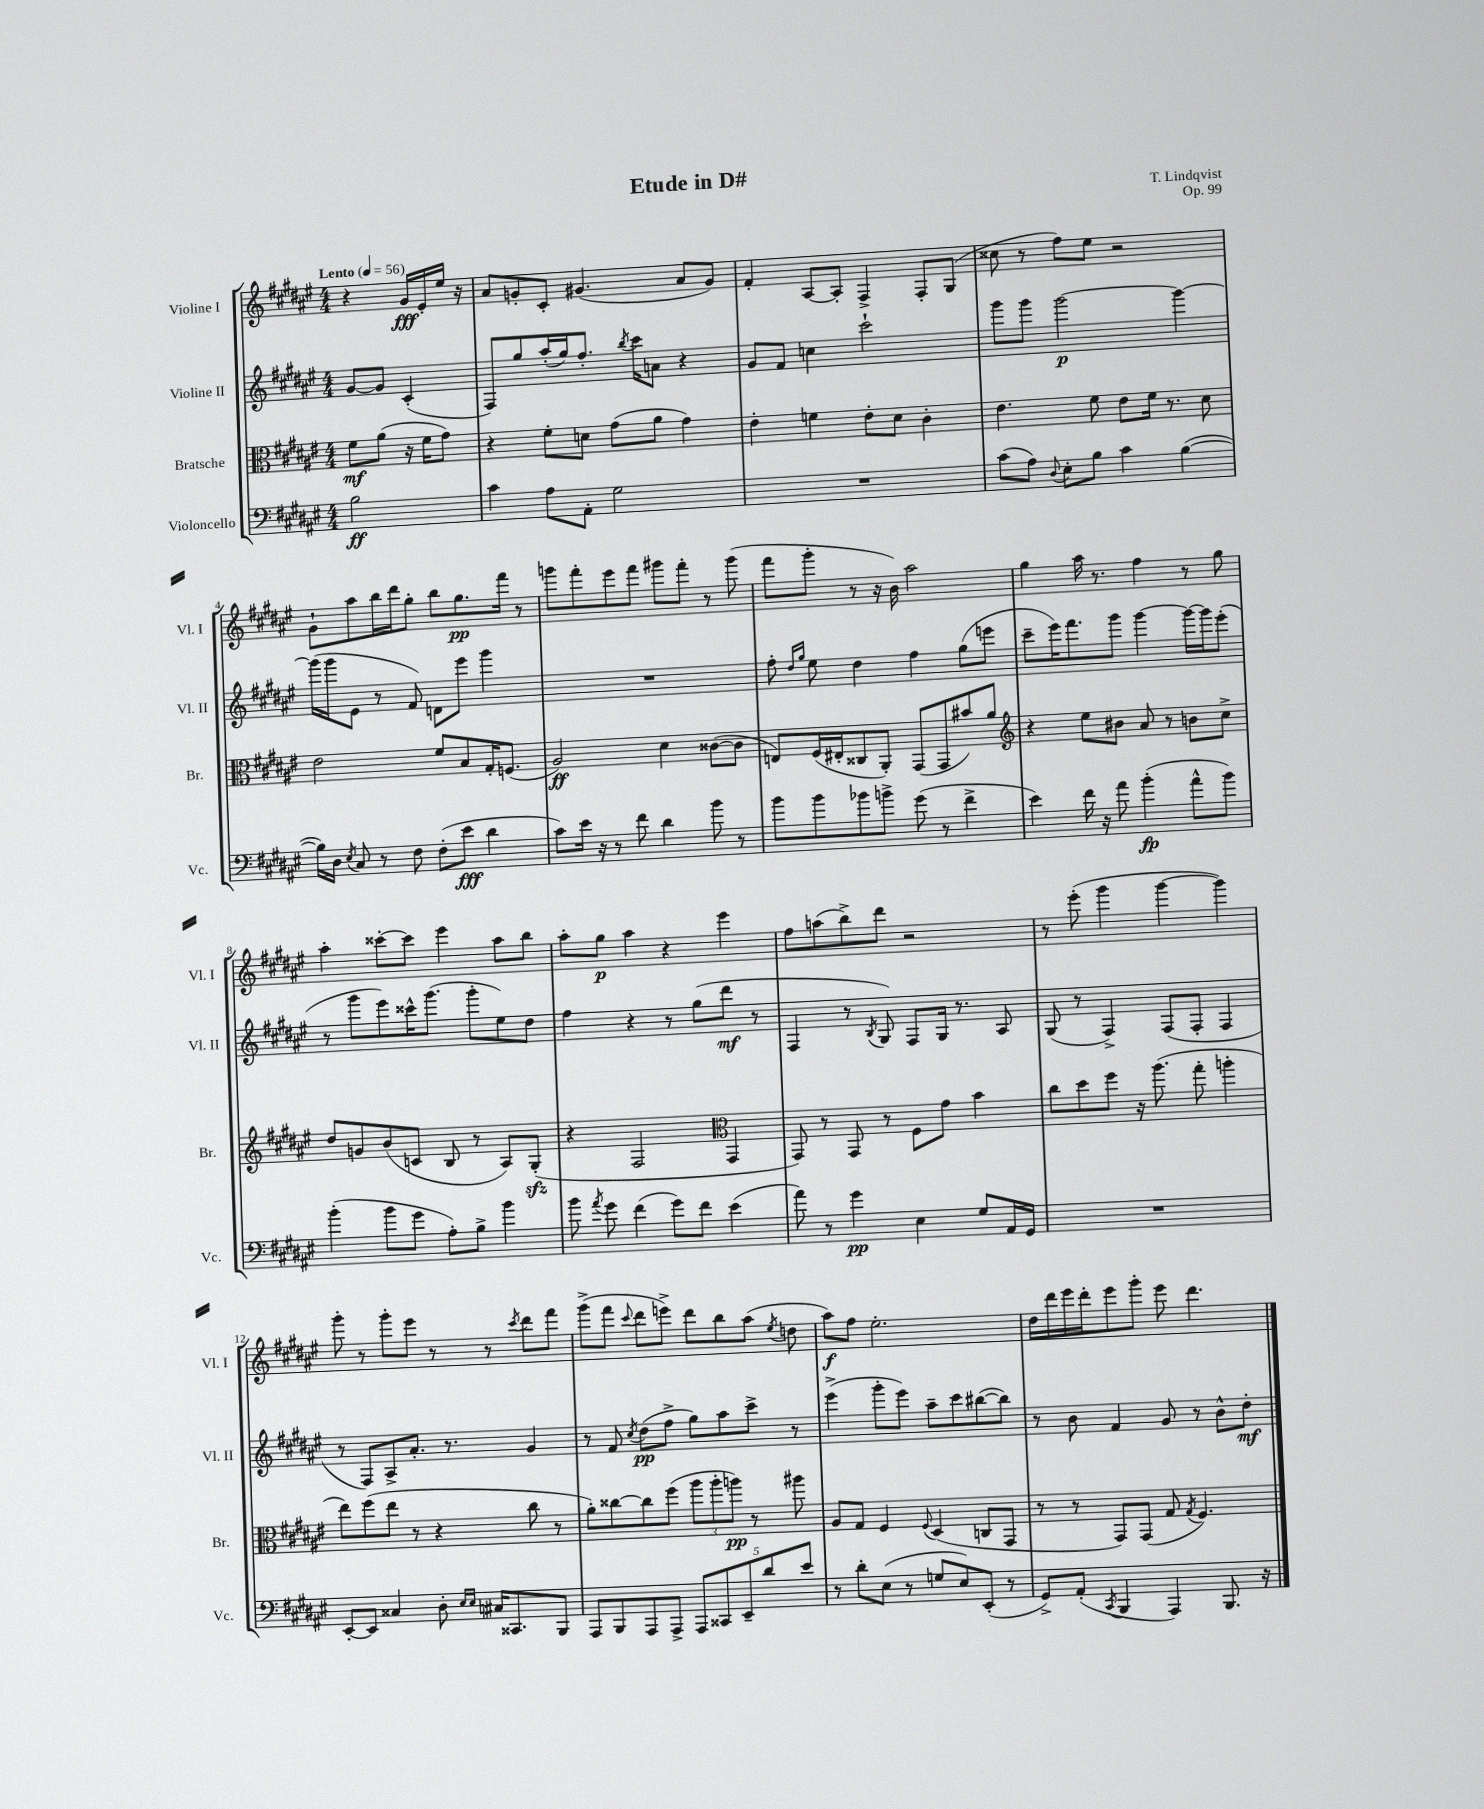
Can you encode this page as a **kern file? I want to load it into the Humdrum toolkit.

**kern	**dynam	**kern	**dynam	**kern	**dynam	**kern	**dynam
*part4	*part4	*part3	*part3	*part2	*part2	*part1	*part1
*staff4	*staff4	*staff3	*staff3	*staff2	*staff2	*staff1	*staff1
*I"Violoncello	*	*I"Bratsche	*	*I"Violine II	*	*I"Violine I	*
*I'Vc.	*	*I'Br.	*	*I'Vl. II	*	*I'Vl. I	*
*clefF4	*	*clefC3	*	*clefG2	*	*clefG2	*
*k[f#c#g#d#a#e#]	*	*k[f#c#g#d#a#e#]	*	*k[f#c#g#d#a#e#]	*	*k[f#c#g#d#a#e#]	*
*M4/4	*	*M4/4	*	*M4/4	*	*M4/4	*
*MM56	*	*MM56	*	*MM56	*	*MM56	*
=	=	=	=	=	=	=	=
!	!	!	!	!	!	!LO:TX:a:B:t=Lento	!
2B\	ff	8f#\L	mf	[8g#/L	.	4r	.
.	.	(8a#\J	.	8g#/J]	.	.	.
.	.	16r	.	(4c#'/	.	16g#/LL	fff
.	.	16f#\KL	.	.	.	16e#'/	.
.	.	8g#\J)	.	.	.	16ee#/JJ	.
.	.	.	.	.	.	16r	.
=1	=1	=1	=1	=1	=1	=1	=1
4c#\	.	4r	.	8F#/L)	.	8a#/L	.
.	.	.	.	8gg#/	.	8gn'/	.
8A#\L	.	8f#'\L	.	(16aa#'/L	.	8c#'/J	.
.	.	.	.	16gg#/J)	.	.	.
8AA#'\J	.	8dn\J	.	8.ff#'/J	.	(4.g#X/	.
2G#\	.	(8g#\L	.	.	.	.	.
.	.	.	.	8qbb/	.	.	.
.	.	.	.	16ccc#\KL	.	.	.
.	.	8a#\J	.	8an\J	.	.	.
.	.	4g#\)	.	4r	.	8a#/L	.
.	.	.	.	.	.	8g#/J)	.
=2	=2	=2	=2	=2	=2	=2	=2
1r	.	4e#'\	.	8g#/L	.	4f#'/	.
.	.	.	.	8f#/J	.	.	.
.	.	4fn\	.	4ccn\	.	[8A#/L	.
.	.	.	.	.	.	8A#'/J]	.
.	.	8e#'\L	.	2ccc#`\	.	4F#^/	.
.	.	8d#\J	.	.	.	.	.
.	.	4c#'\	.	.	.	8F#'/L	.
.	.	.	.	.	.	(8G#/J	.
=3	=3	=3	=3	=3	=3	=3	=3
(8c#\L	.	4.e#\	.	8ggg#\L	.	8cc##X\	.
8A#\J)	.	.	.	8ggg#\J	.	8r	.
8qqD#/	.	.	.	.	.	.	.
8E#'\L	.	.	.	[2ggg#\	p	8ff#\L)	.
8B\J	.	8f#\	.	.	.	8ee#\J	.
4c#\	.	8e#\L	.	.	.	2r	.
.	.	16f#\Jk	.	.	.	.	.
.	.	8.r	.	.	.	.	.
([4B\	.	.	.	4ggg#\_	.	.	.
.	.	8d#\	.	.	.	.	.
!!LO:LB:g=z
=4	=4	=4	=4	=4	=4	=4	=4
16B\LL])	.	2e#\	.	(16ggg#\LL]	.	8g#`\L	.
16D#\JJ	.	.	.	16ggg#\J	.	.	.
8qE#/	.	.	.	.	.	.	.
8C#/	.	.	.	8e#\J	.	8aa#\	.
8r	.	.	.	8r	.	16bb\L	.
.	.	.	.	.	.	16ddd#\J	.
8F#\	.	.	.	8f#/)	.	8gg#'\J	.
(8F#'\L	.	8f#/L	.	8dn\L	.	8bb\L	.
8e#\J	fff	8B/	.	8eee#\J	.	8.gg#\	pp
4d#\	.	16G#'/K	.	4ggg#\	.	.	.
.	.	(8.Fn/J	.	.	.	16fff#\Jk	.
.	.	.	.	.	.	8r	.
=5	=5	=5	=5	=5	=5	=5	=5
8c#\L)	.	2A#/)	ff	1r	.	8gggn\L	.
16e#\Jk	.	.	.	.	.	8fff#'\	.
16r	.	.	.	.	.	.	.
8r	.	.	.	.	.	8eee#\	.
8f#\	.	.	.	.	.	8fff#\J	.
4d#\	.	4d#\	.	.	.	8ggg#X\L	.
.	.	.	.	.	.	8fff#'\J	.
8b\	.	([8c##X\L	.	.	.	8r	.
8r	.	8c##\J]	.	.	.	(8ggg#\	.
=6	=6	=6	=6	=6	=6	=6	=6
8b\L	.	8En/L)	.	8ff#'\	.	8fff#\L	.
.	.	.	.	16qqdd#/LL	.	.	.
.	.	.	.	16qqgg#/JJ	.	.	.
8b\	.	(16F#/L	.	8ee#\	.	8ggg#'\J	.
.	.	16E#X'/J	.	.	.	.	.
8b-X\	.	8C##X/	.	4dd#\	.	8r	.
8bn^\J	.	8AA#'/J)	.	.	.	16r	.
.	.	.	.	.	.	16b\)	.
(8g#\	.	(8GG#/L	.	4ff#\	.	2aa#\	.
8r	.	8GG#/	.	.	.	.	.
4f#^\	.	8b#X/)	.	(8gg#\L	.	.	.
.	.	8a#/J	.	8eeen\J	.	.	.
=7	=7	=7	=7	=7	=7	=7	=7
*	*	*clefG2	*	*	*	*	*
4e#\)	.	4r	.	8ccc#~\L	.	4gg#\	.
.	.	.	.	16eee#\K)	.	.	.
.	.	.	.	8.fff#\	.	.	.
16f#\	.	8ee#\L	.	.	.	16aa#\	.
16r	.	.	.	.	.	8.r	.
8a#\	.	8b#X\J	.	8ggg#\J	.	.	.
(4b'\	fp	8a#/	.	[4ggg#\	.	4ff#\	.
.	.	8r	.	.	.	.	.
8a#^^\L	.	8bn\L	.	16ggg#\LL_	.	8r	.
.	.	.	.	16ggg#\J]	.	.	.
8b\J)	.	8cc#^\J	.	(8eee#'\J	.	8gg#\	.
!!LO:LB:g=z
=8	=8	=8	=8	=8	=8	=8	=8
(4b'\	.	8dd#/L	.	8r	.	4aa#'\	.
.	.	8gn/	.	8ggg#\L	.	.	.
8b\L	.	(8b/	.	8eee#\)	.	[8ccc##X'\L	.
8g#\J	.	8cn/J	.	16ccc##X^^\K	.	8ccc##\J]	.
.	.	.	.	(8.ggg#\J	.	.	.
8A#'\L)	.	8B/	.	.	.	4eee#\	.
8B^\J	.	8r	.	8ggg#'\L	.	.	.
4b\	.	8A#/L)	.	8ee#\)	.	8aa#\L	.
.	.	(8G#zz'/J	.	8dd#\J	.	8bb\J	.
=9	=9	=9	=9	=9	=9	=9	=9
8b\	.	4r	.	4ff#\	.	8aa#'\L	.
8qa#/	.	.	.	.	.	.	.
8g#\	.	.	.	.	.	8gg#\J	p
(4f#\	.	2F#/	.	4r	.	4aa#\	.
8g#\L)	.	.	.	8r	.	4r	.
8f#\J	.	.	.	(8gg#\L	.	.	.
*	*	*clefC3	*	*	*	*	*
(4e#\	.	4GG#/	.	8ddd#\J	mf	4eee#\	.
.	.	.	.	8r	.	.	.
=10	=10	=10	=10	=10	=10	=10	=10
8a#\)	.	8GG#/)	.	4F#/	.	8ff#\L	.
8r	.	8r	.	.	.	(8aan\	.
4g#\	pp	8GG#/	.	8r	.	8bb^\)	.
.	.	.	.	8qB/	.	.	.
.	.	8r	.	8G#/)	.	8ddd#\J	.
4E#\	.	8F#\L	.	8F#/L	.	2r	.
.	.	8g#\J	.	16G#/Jk	.	.	.
.	.	.	.	8.r	.	.	.
8G#/L	.	4b\	.	.	.	.	.
16AA#/L	.	.	.	8A#/	.	.	.
16GG#/JJ	.	.	.	.	.	.	.
=11	=11	=11	=11	=11	=11	=11	=11
1r	.	8cc#\L	.	(8G#/	.	8r	.
.	.	8dd#\	.	8r	.	(8eee#'\	.
.	.	8ff#\J	.	4F#^/)	.	4ggg#\	.
.	.	16r	.	.	.	.	.
.	.	(8.aa#\	.	.	.	.	.
.	.	.	.	(8F#/L	.	[4ggg#\	.
.	.	8gg#'\	.	8F#'/J	.	.	.
.	.	4aan'\	.	4F#/	.	4ggg#\])	.
!!LO:LB:g=z
=12	=12	=12	=12	=12	=12	=12	=12
[8EE#'/L	.	8ee#\L)	.	8r	.	8ggg#'\	.
8EE#/J]	.	(8ff#\	.	8F#/L)	.	8r	.
4C##X/	.	8ee#\J	.	8A#^/	.	8ggg#'\L	.
.	.	8r	.	8.a#'/J	.	8eee#\J	.
8D#'\	.	4r	.	.	.	8r	.
.	.	.	.	8.r	.	.	.
16qqE#/LL	.	.	.	.	.	.	.
16qqE#/JJ	.	.	.	.	.	.	.
16C#X/KL	.	.	.	.	.	8r	.
8.CC##X/	.	.	.	.	.	.	.
.	.	.	.	.	.	8qccc#/	.
.	.	8cc#\	.	4g#/	.	8ddd#\L	.
8BBB/J	.	8r	.	.	.	8fff#\J	.
=13	=13	=13	=13	=13	=13	=13	=13
8AAA#/L	.	8a#'\L)	.	8r	.	(8ggg#^\L	.
8BBB/	.	[8cc##X\	.	8f#/	.	8fff#\J	.
.	.	.	.	8qcc#/	.	8qqccc#/	.
8AAA#/	.	8cc##\]	.	(8dd#\L	pp	8ddd#\L	.
8AAA#^/J	.	(8ff#\J	.	8ff#^\J	.	8eeen^\J)	.
10AAA#/L	.	12aa#\L	.	8gg#\L)	.	8ddd#\L	.
.	.	12aa#'\	.	.	.	.	.
10CC##X/	.	.	.	.	.	.	.
.	.	.	.	8aa#\	.	8bb\	.
.	.	12aan\J)	pp	.	.	.	.
10EE#~/	.	.	.	.	.	.	.
.	.	8r	.	8ccc#^\J	.	(8aa#\J	.
10d#/	.	.	.	.	.	.	.
.	.	.	.	.	.	8qee#/	.
.	.	8aa#X\	.	8r	.	8ddn\	.
10e#/J	.	.	.	.	.	.	.
=14	=14	=14	=14	=14	=14	=14	=14
8r	.	8A#/L	.	(4eee#^\	.	8aa#\L)	f
8d#'\L	.	8G#/J	.	.	.	8ff#\J	.
(8E#\J	.	4F#/	.	8ggg#'\L	.	2.ee#'\	.
8r	.	.	.	8eee#\J)	.	.	.
.	.	8qqF#/	.	.	.	.	.
8Gn/L	.	(4D#/	.	8aa#~\L	.	.	.
8E#/)	.	.	.	8ccc#\	.	.	.
(8EE#'/J	.	8Cn/L	.	([8bb#X\	.	.	.
8r	.	8GG#/J	.	8bb#\J])	.	.	.
=15	=15	=15	=15	=15	=15	=15	=15
8GG#^/L)	.	8r	.	8r	.	16dd#\LL	.
.	.	.	.	.	.	16ddd#\	.
(8AA#'/J	.	8r	.	8b\	.	16eee#\	.
.	.	.	.	.	.	16ddd#'\J	.
8qCC#/	.	.	.	.	.	.	.
4BBB/	.	8GG#/L)	.	4f#/	.	8eee#\	.
.	.	(8GG#/J	.	.	.	8ggg#'\J	.
4AAA#/)	.	8G#/	.	8g#/	.	8eee#\	.
.	.	8qG#/	.	.	.	.	.
.	.	4.F#/)	.	8r	.	4.ddd#\	.
8.BBB/	.	.	.	8b^^\L	.	.	.
.	.	.	.	8dd#'\J	mf	.	.
16r	.	.	.	.	.	.	.
==	==	==	==	==	==	==	==
*-	*-	*-	*-	*-	*-	*-	*-
